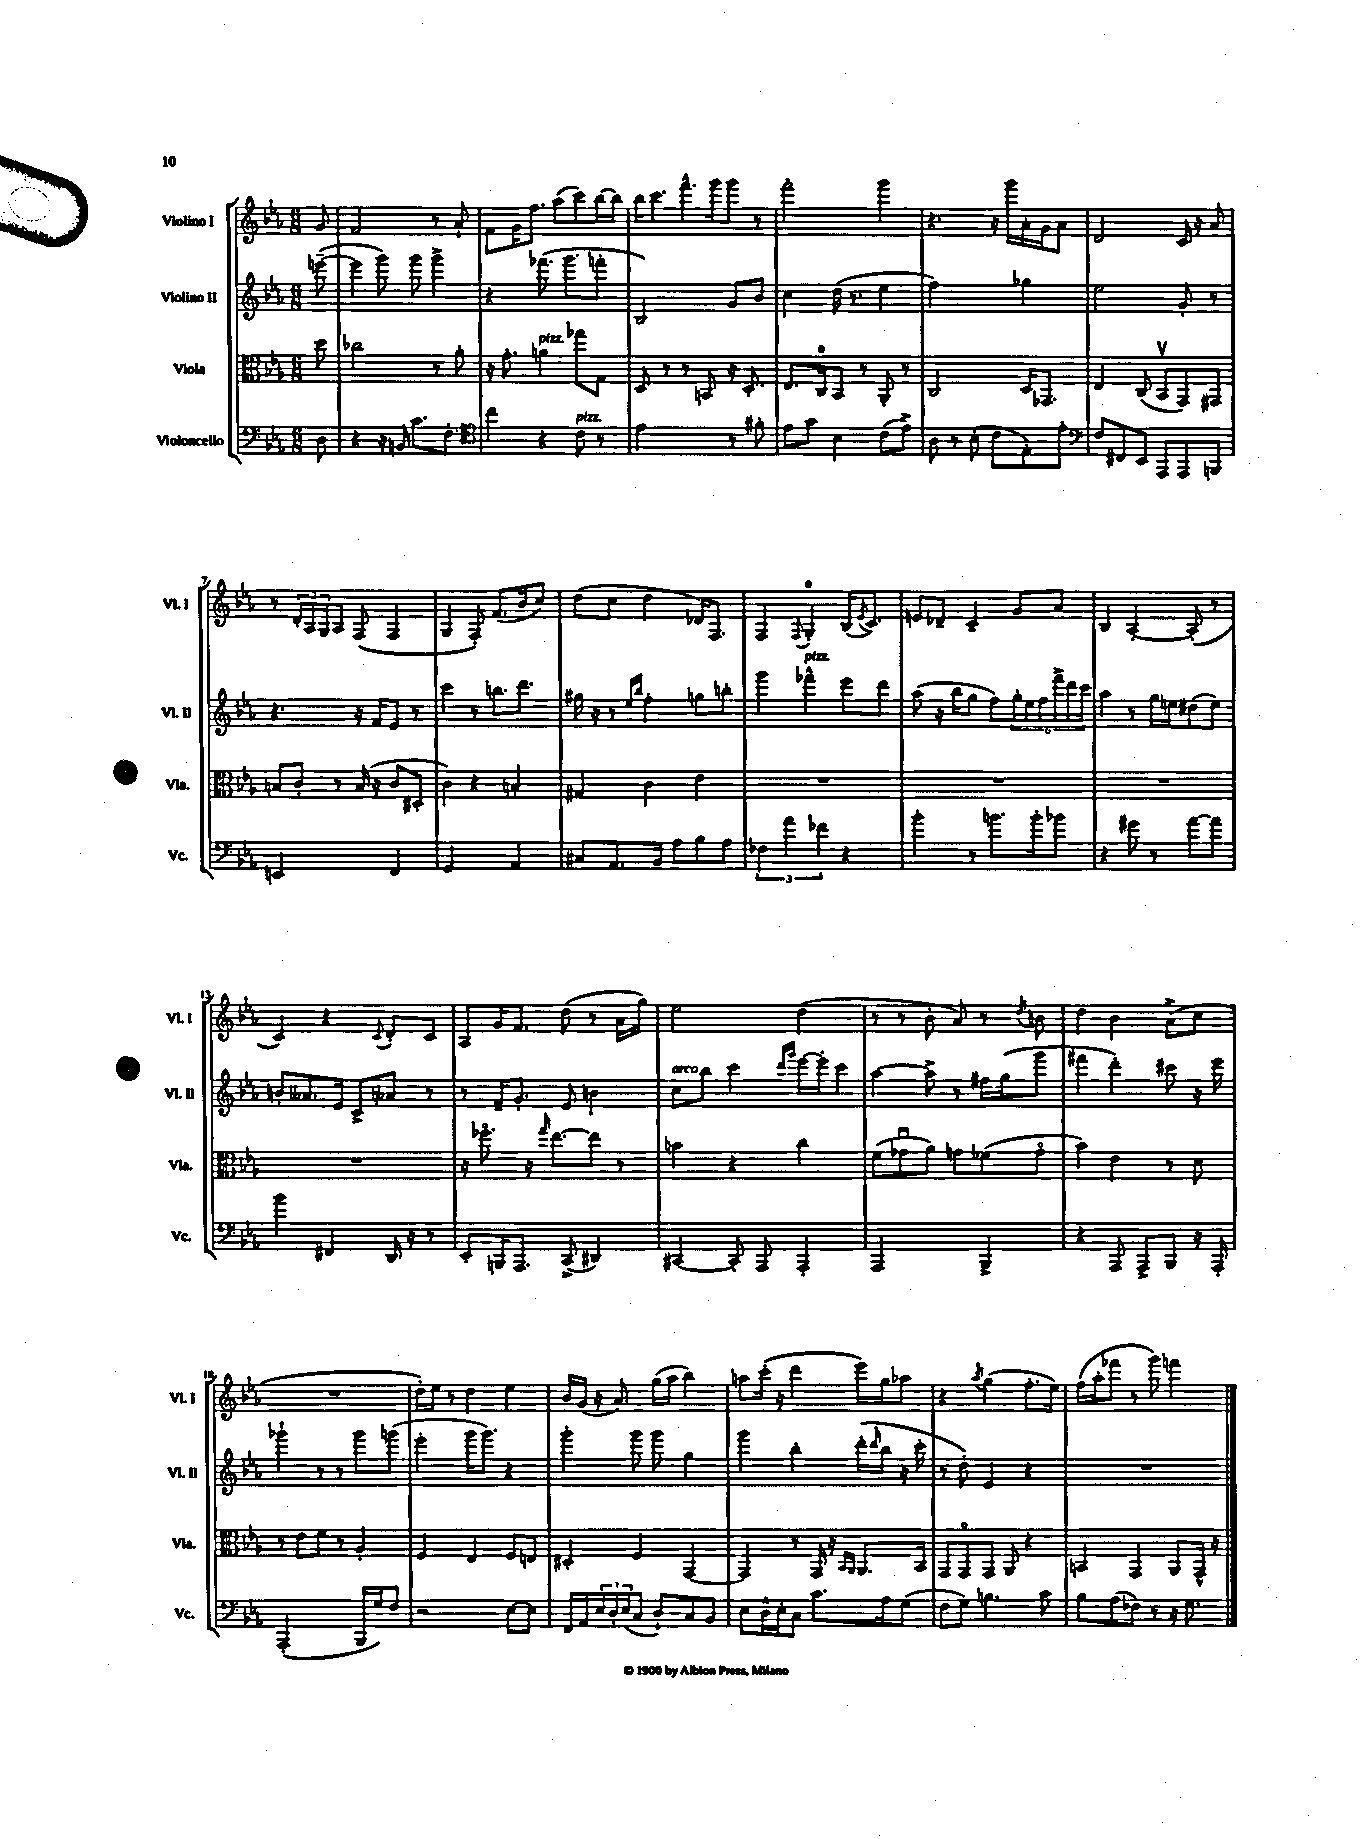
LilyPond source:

<<
\new StaffGroup <<
\new Staff = "s0" \with { instrumentName = "Violino I" shortInstrumentName = "Vl. I" } {
    \clef treble \key ees \major \numericTimeSignature \time 6/8 \partial 8
    g'8 |
    f'2 r8 aes'8-! |
    f'8 g'16 f''8. aes''8( c'''8) bes''16~ bes''16 |
    bes''16 c'''8. f'''8.-^ g'''16 g'''8 r8 |
    f'''2-. g'''4 |
    r4. r16 g'''16 aes'16-. g'16 aes'8 |
    d'2 c'16 r16 aes'8 |
    r8 \tuplet 3/2 { d'16-. aes16 g16 } aes8 f8( f4 |
    g4 f8-.) f'8.( bes'16 c''8) |
    d''8( c''8 d''4 des'16) f8. |
    f4 \appoggiatura { f8 } g4-0-. bes16( \acciaccatura { ees'8 } c'8.) |
    e'8 des'8-- c'4-- g'8 aes'8 |
    bes4 aes4~-. aes8-.( r8 |
    c'4) r4 \appoggiatura { c'8 } d'8-. c'8 |
    aes8 g'16 f'8. d''8( r8 aes'16 g''16) |
    ees''2 d''4( |
    r8 r8 bes'8-. aes'8) r8 \acciaccatura { d''8 } b'8 |
    d''4 bes'4 aes'8->( c''8 |
    R2. |
    d''16-.) ees''16 r8 d''4 ees''4 |
    bes'16 g'16( r16 aes'8.) g''16( aes''16 bes''4) |
    a''8 c'''16-.( r16 d'''4 ees'''16) g''16 aes''8 |
    r4 \acciaccatura { aes''8 } g''4( f''8.-. ees''16) |
    f''16( aes''16-. fes'''8 r8 g'''8) f'''4 \bar "|." |
}
\new Staff = "s1" \with { instrumentName = "Violino II" shortInstrumentName = "Vl. II" } {
    \clef treble \key ees \major \numericTimeSignature \time 6/8 \partial 8
    e'''8~--( |
    e'''4 g'''8) g'''8 g'''4-> |
    r4 fes'''8.( g'''8. f'''8-. |
    bes2) g'8 bes'8 |
    c''4 d''16( r8. ees''4 |
    f''2) ges''4 |
    ees''2 g'8-. r8 |
    r4. r16 f'16 ees'8 r8 |
    c'''4 r8 b''8. d'''8. |
    gis''16 r16 r8 \grace { ees''16 bes''16 } f''4-. g''8 b''8-. |
    g'''4 fes'''4-^^\markup { \italic "pizz." } ees'''8 d'''8 |
    aes''8( r16 bes''16 g''8 f''8) \tuplet 6/4 { g''16-. ees''16 f''16 f'''16-> d'''16 c'''16 } |
    aes''4 r8 g''16 e''16 dis''8( e''8) |
    b'8-. aeses'8. ees'16 c'8-> aes'8 r8 |
    r8 f'16-- g'8.-. ees'8 b'4 |
    c''8^\markup { \italic "arco" } bes''8 c'''4 \grace { d'''16 g'''16 } ees'''16~ ees'''16-. c'''8 |
    aes''4~ aes''8-> r8 fis''16 g''16( g'''8 |
    fis'''4 d'''4-.) cis'''8 r16 ees'''16 |
    ges'''4-! r8 r8 ges'''8 g'''8( |
    ees'''4-. g'''16 g'''8.) r4 |
    g'''4-. g'''8 g'''8 g''4 |
    g'''4 bes''4-. d'''16-.( \grace { d'''16 } bes''16 r16 c'''16-. |
    r8 d''8-.) ees'4 r4 |
    R2. \bar "|." |
}
\new Staff = "s2" \with { instrumentName = "Viola" shortInstrumentName = "Vla." } {
    \clef alto \key ees \major \numericTimeSignature \time 6/8 \partial 8
    d''8 |
    ces''2 r8 aes'8-. |
    r16 g'8.-. a'4^\markup { \italic "pizz." } ges''8 g8 |
    d8 r8 r8 b,8 r16 d8.-. |
    ees8. c16-0 bes,8 r8 aes,8-. r8 |
    c2 d16 ges,8. |
    ees4 c8( bes,8\upbow g,8) gis,8 |
    b8 c'8-. r8 b16( r16 c'8 dis8-. |
    c'4) r4 b4-. |
    gis4 c'4 ees'4 |
    R2. |
    R2. |
    R2. |
    R2. |
    r16 fes''8.\flageolet r16 \grace { g''16 } ees''8.~ ees''8 r8 |
    b'4 r4 c''4 |
    f'8( ges'8\downbow aes'8) g'8 fes'8( g'8\flageolet |
    bes'4) ees'4 r8 d'8 |
    r8 ees'8 f'8 r8 aes4-. |
    f4 ees4 f8 e8 |
    dis4-. f4 g,4~ |
    g,4 r8 g,16 r16 \grace { bes,16 aes,16 } aes,8. bes,16 |
    g,8 g,8\flageolet g,8 aes,8 r4 |
    b,4 g,4 aes,8 g,16-^ r16 \bar "|." |
}
\new Staff = "s3" \with { instrumentName = "Violoncello" shortInstrumentName = "Vc." } {
    \clef bass \key ees \major \numericTimeSignature \time 6/8 \partial 8
    d8 |
    r4 r16 b,16 c'8. f8.-. |
    \clef tenor c''4 r4 c'8^\markup { \italic "pizz." } r8 |
    ees'2 r8 fis'8-. |
    ees'8 g'8 bes4 c'8( ees'8->) |
    aes8 r8 bes8-.( c'8 ees8-.) ees'8-. |
    \clef bass f8 fis,8 ees,8 aes,,8 aes,,8 b,,8 |
    e,2 f,4 |
    g,2 aes,4 |
    cis8 aes,8. bes,16 aes8 bes8 aes8 |
    \tuplet 3/2 { fes4 aes'4 fes'4 } r4 |
    bes'4-. r8 b'8. b'16-. bes'8 |
    r4 gis'8 r8 aes'8~ aes'8 |
    bes'4 fis,4 d,16 r16 r8 |
    ees,8-. b,,16 aes,,8. c,8->( dis,4) |
    cis,4~ cis,8-. aes,,8 aes,,4-. |
    aes,,2 bes,,4-> |
    r4 aes,,8 aes,,8-> bes,,8 r16 aes,,16-. |
    aes,,2-.( bes,,16 g16) f8 |
    r2 ees8~ ees8 |
    f,16 aes,16 \tuplet 3/2 { ees16 d16-. ees16( } c8 d8-!) c8 bes,8 |
    ees8 d16-^ ees16-. c8 c'8. aes16 g8( |
    f8 g8) b4. c'8 |
    bes8 aes8( fes8) r8 r16 g8. \bar "|." |
}
>>
>>
